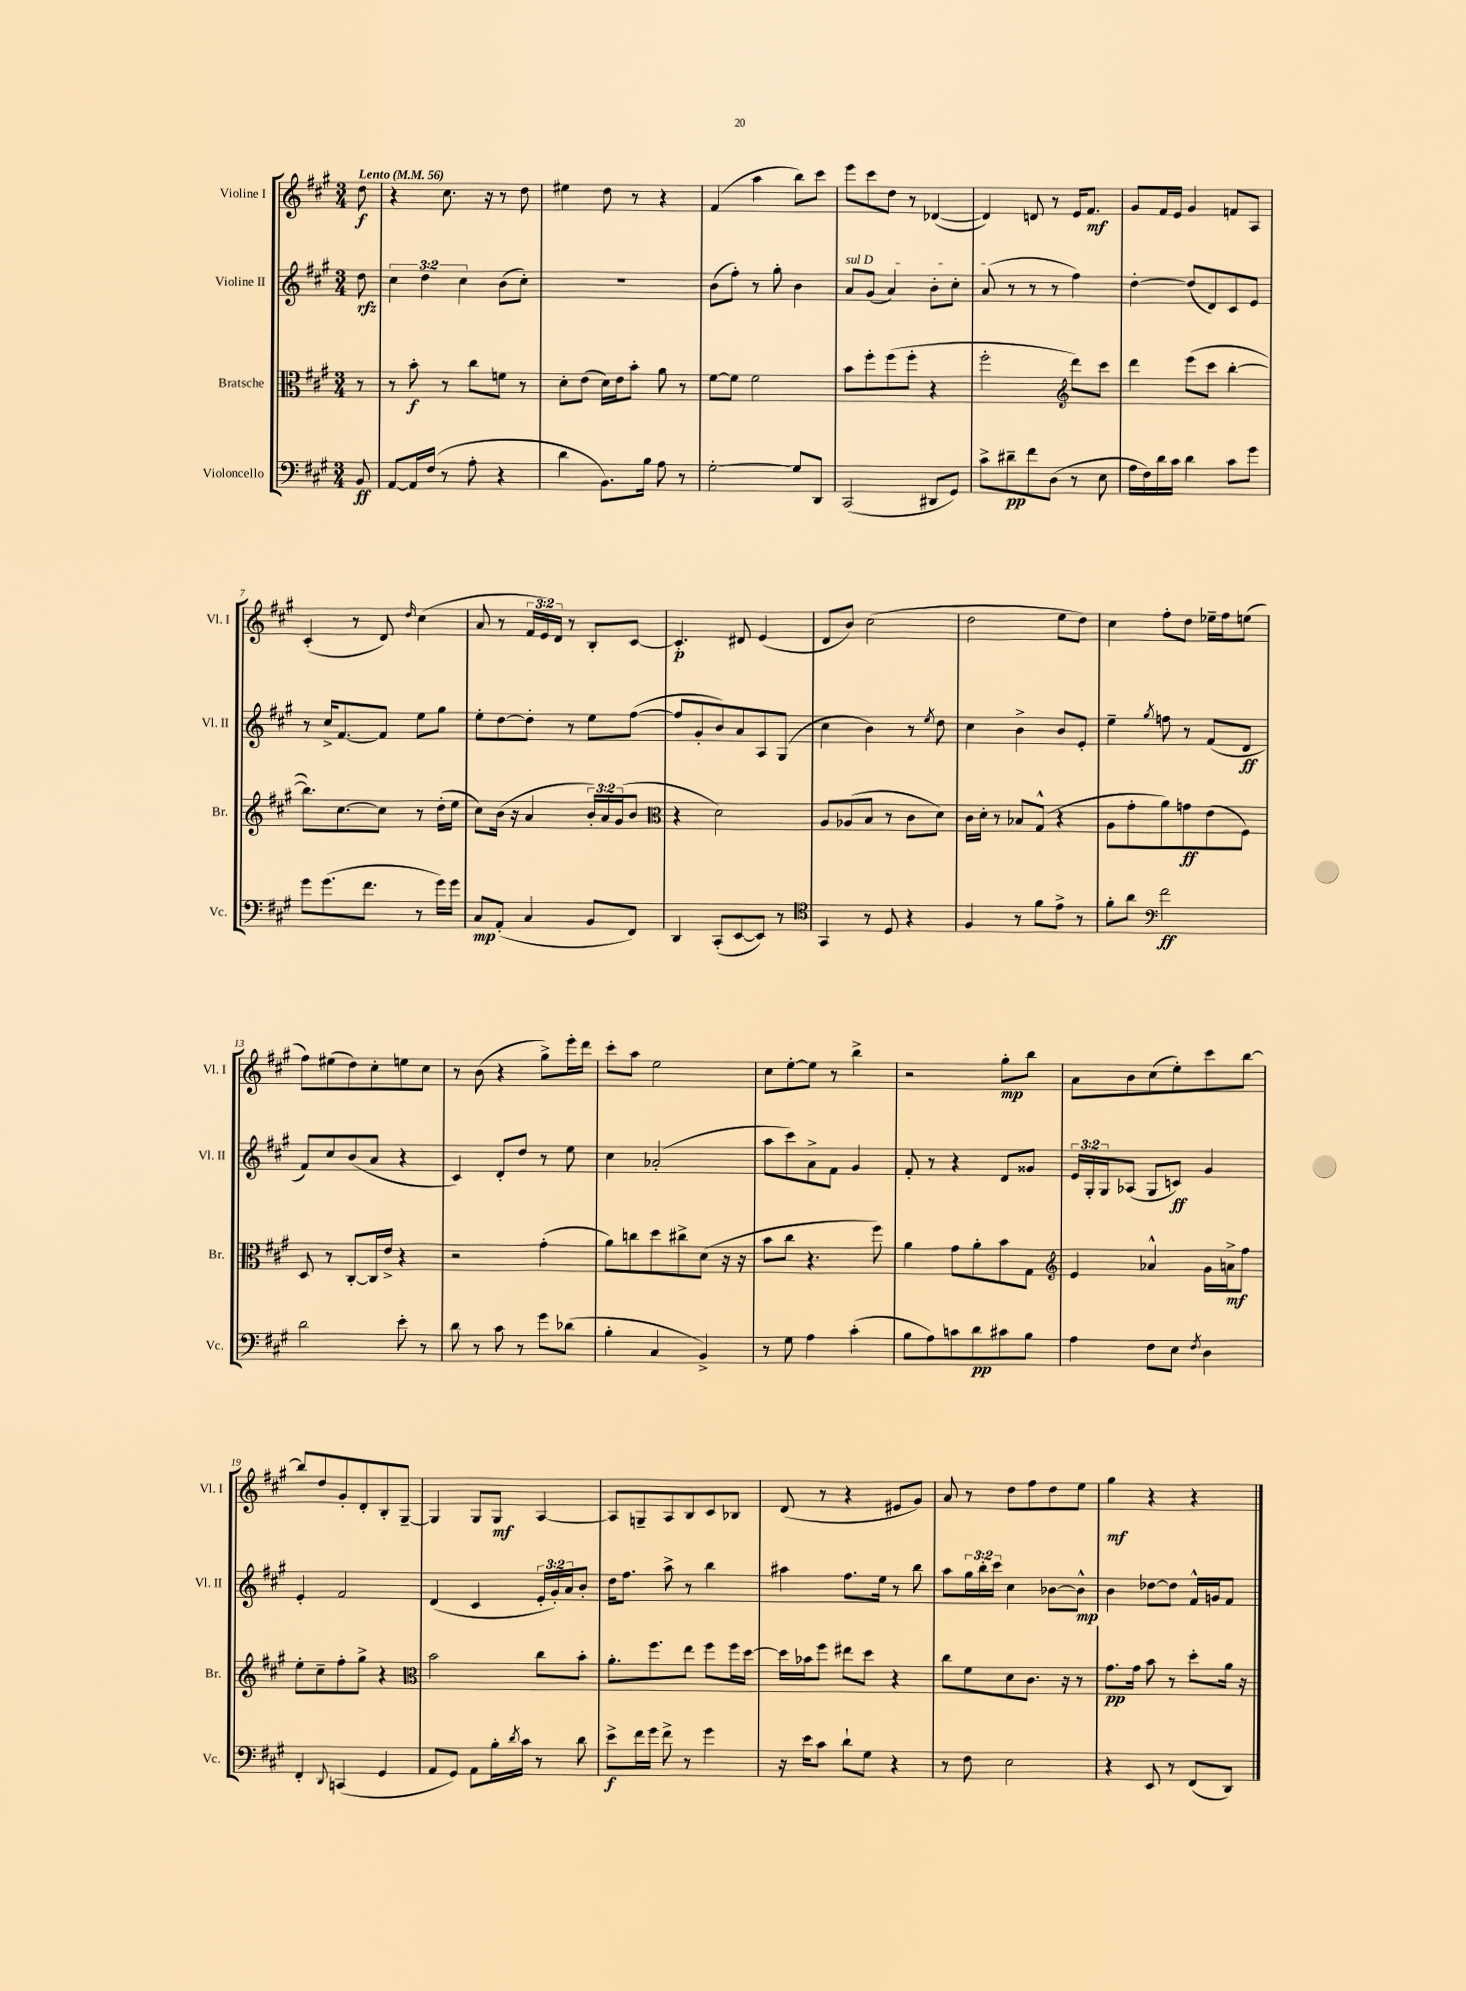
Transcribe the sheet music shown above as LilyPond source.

<<
\new StaffGroup <<
\new Staff = "s0" \with { instrumentName = "Violine I" shortInstrumentName = "Vl. I" } {
    \clef treble \key a \major \numericTimeSignature \time 3/4 \override Staff.TupletNumber.text = #tuplet-number::calc-fraction-text \partial 8 \tempo "Lento" 4 = 56
    d''8\f |
    r4 cis''8. r16 r8 d''8 |
    eis''4 d''8 r8 r4 |
    fis'4( a''4 b''8) cis'''8 |
    e'''8 cis'''8 d''8 r8 des'4~( |
    des'4) d'8 r8 e'16 fis'8.\mf |
    gis'8 fis'16 e'16 gis'4 f'8 a8 |
    cis'4-.( r8 d'8) \grace { d''16 } cis''4( |
    a'8 r8 \tuplet 3/2 { fis'16 e'16) d'16 } r8 b8-. cis'8~ |
    cis'4.-.\p dis'8 e'4( |
    d'8 b'8) cis''2( |
    d''2 e''8 d''8) |
    cis''4 fis''8-. d''8 ees''16-- fis''16 e''8( |
    fis''8) eis''8( d''8) cis''8-. e''8 cis''8 |
    r8 b'8( r4 gis''8->) e'''16-. d'''16 |
    cis'''8-. a''8 e''2 |
    cis''8 e''8~-. e''8 r8 b''4-> |
    r2 gis''8-.\mp b''8 |
    a'8 b'8 cis''8( e''8-.) cis'''8 b''8~ |
    b''8 d''8 gis'8-. d'8-. b8-. gis8~-- |
    gis4 gis8 gis8\mf a4~ |
    a8 g8-- a8 b8 cis'8 bes8 |
    d'8( r8 r4 eis'8 gis'8) |
    a'8 r8 d''8 fis''8 d''8 e''8 |
    gis''4\mf r4 r4 \bar "|." |
}
\new Staff = "s1" \with { instrumentName = "Violine II" shortInstrumentName = "Vl. II" } {
    \clef treble \key a \major \numericTimeSignature \time 3/4 \override Staff.TupletNumber.text = #tuplet-number::calc-fraction-text \partial 8
    d''8\rfz |
    \tuplet 3/2 { cis''4 d''4 cis''4 } b'8( cis''8-.) |
    R2. |
    b'8( fis''8-.) r8 gis''8-. b'4 |
    \once \override TextSpanner.bound-details.left.text = \markup { \italic "sul D" } a'8\startTextSpan gis'8( a'4) b'8-. cis''8-. |
    a'8\stopTextSpan( r8 r8 r8 fis''4) |
    d''4~-. d''8( d'8) cis'8 e'8 |
    r8 cis''16-> fis'8.~ fis'8 e''8 gis''8 |
    e''8-. d''8~ d''8-. r8 e''8 fis''8~( |
    fis''8 gis'8-. b'8) a'8 a8 gis8( |
    cis''4 b'4) r8 \acciaccatura { e''8 } d''8 |
    cis''4 b'4-> b'8 e'8-. |
    e''4-- \acciaccatura { gis''8 } f''8 r8 fis'8( d'8\ff |
    fis'8) cis''8 b'8( a'8 r4 |
    cis'4) d'8-. d''8 r8 e''8 |
    cis''4 aes'2-.( |
    a''8 cis'''8) a'8-> fis'8 gis'4 |
    fis'8-. r8 r4 d'8 gisis'8 |
    \tuplet 3/2 { e'16 gis16-. gis16 } aes8( gis8 c'8\ff) gis'4 |
    e'4-. fis'2 |
    d'4( cis'4 \tuplet 3/2 { e'16-. gis'16-.) a'16 } b'8-. |
    d''16 fis''8. a''8-> r8 b''4 |
    ais''4 fis''8. e''16 r8 b''8 |
    a''8 \tuplet 3/2 { gis''16 b''16-. cis'''16 } cis''4 bes'8~ bes'8-^\mp |
    b'4 des''8~ des''8 fis'16-^ g'16 fis'8 \bar "|." |
}
\new Staff = "s2" \with { instrumentName = "Bratsche" shortInstrumentName = "Br." } {
    \clef alto \key a \major \numericTimeSignature \time 3/4 \override Staff.TupletNumber.text = #tuplet-number::calc-fraction-text \partial 8
    r8 |
    r8 b'8-.\f r8 cis''8 f'8 r8 |
    d'8-. e'8( d'16) e'16 b'8-. a'8 r8 |
    fis'8~ fis'8 fis'2 |
    b'8 fis''8-. fis''8( fis''8-. r4 |
    fis''2-. \clef treble d'''8) cis'''8 |
    d'''4 e'''8( cis'''8 b''4~-. |
    b''8.) cis''8.~ cis''8 r8 d''16-.( e''16 |
    cis''8) b'16( r16 a'4 \tuplet 3/2 { b'16-.) a'16 gis'16( } b'8 |
    \clef alto r4 d'2) |
    a8 aes8( b8 r8 cis'8 d'8) |
    cis'16 d'16-. r8 bes8 gis8-^( r4 |
    a8 gis'8-. a'8) g'8\ff e'8( fis8) |
    d8 r8 cis8~-. cis16 e'16-> r4 |
    r2 gis'4-.( |
    a'8) c''8 d''8 cis''8-> d'8( r16 r16 |
    b'8 cis''8 r4. fis''8) |
    a'4 gis'8 a'8-. b'8 gis8 |
    \clef treble e'4 aes'4-^ gis'16 a'16->\mf fis''8 |
    e''8-. cis''8-- fis''8-. gis''8-> r4 |
    \clef alto b'2 cis''8 b'8-. |
    a'8.-. fis''8. e''8 fis''8 fis''16 d''16~ |
    d''16 bes'16 fis''8 eis''8 d''8 r4 |
    cis''8 fis'8 d'8 cis'8. r16 r8 |
    gis'8.\pp gis'16 b'8 r8 d''8-. a'16 r16 \bar "|." |
}
\new Staff = "s3" \with { instrumentName = "Violoncello" shortInstrumentName = "Vc." } {
    \clef bass \key a \major \numericTimeSignature \time 3/4 \partial 8
    b,8\ff |
    a,8~ a,16 fis16( r8 a8-. r4 |
    d'4 b,8.) b16 a8 r8 |
    gis2~-. gis8 d,8 |
    cis,2( dis,8 gis,8) |
    cis'8-> dis'8--\pp fis'8 d8( r8 e8 |
    a16 fis16) d'16 cis'16 d'4 cis'8 gis'8 |
    gis'8 gis'8.( fis'8. r8 gis'16) gis'16 |
    cis8\mp a,8-.( cis4 b,8 fis,8) |
    d,4 cis,8-.( e,8~ e,8) r8 |
    \clef tenor gis,4 r8 d8 r4 |
    fis4 r8 fis'8 e'8-> r8 |
    fis'8-. a'8 \clef bass fis'2\ff |
    d'2 e'8-. r8 |
    d'8 r8 cis'8 r8 gis'8 des'8( |
    b4-. cis4 b,4->) |
    r8 gis8 a4 cis'4-.( |
    b8 a8) c'8 d'8\pp cis'8 b8 |
    a4 fis8 e8 \acciaccatura { fis8 } d4 |
    fis,4-. \appoggiatura { d,8 } c,4( gis,4 |
    a,8 gis,8) a,8 b16-. \acciaccatura { d'8 } cis'16 r8 d'8 |
    e'8->\f fis'16 gis'16 fis'8-> r8 gis'4 |
    r16 e'16 cis'8 d'8-! gis8 r4 |
    r8 fis8 e2 |
    r4 e,8 r8 fis,8( d,8) \bar "|." |
}
>>
>>
